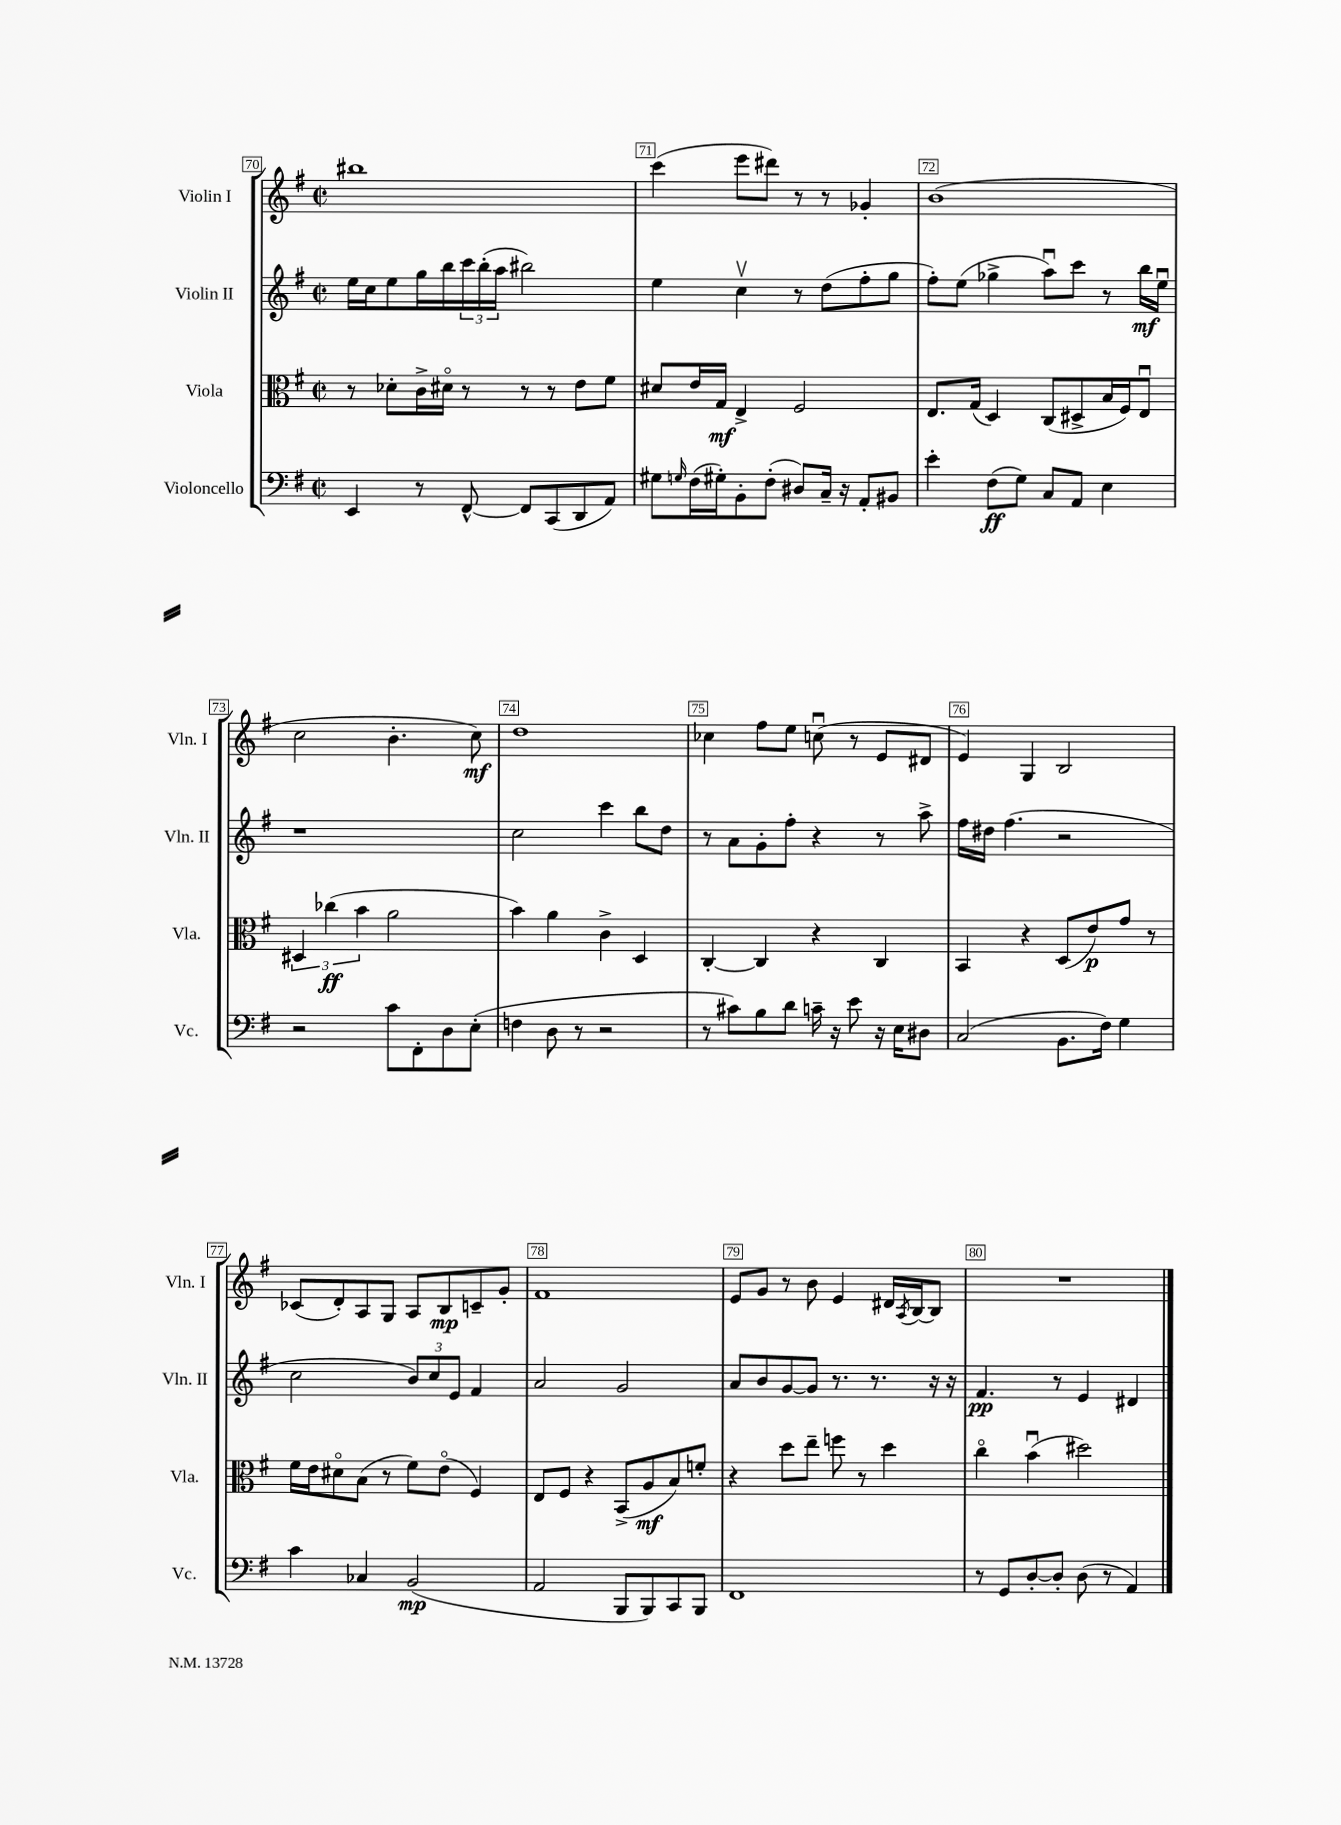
<<
\new StaffGroup <<
\new Staff = "s0" \with { instrumentName = "Violin I" shortInstrumentName = "Vln. I" } {
    \clef treble \key g \major \defaultTimeSignature \time 2/2
    bis''1 |
    c'''4( e'''8 dis'''8) r8 r8 ges'4-. |
    b'1( |
    c''2 b'4.-. c''8\mf) |
    d''1 |
    ces''4 fis''8 e''8 c''8\downbow( r8 e'8 dis'8 |
    e'4) g4 b2 |
    ces'8( d'8-.) a8 g8 a8 b8\mp c'8-- g'8-. |
    fis'1 |
    e'8 g'8 r8 b'8 e'4 dis'16 \acciaccatura { a8 } b16~ b8 |
    R1 \bar "|." |
}
\new Staff = "s1" \with { instrumentName = "Violin II" shortInstrumentName = "Vln. II" } {
    \clef treble \key g \major \defaultTimeSignature \time 2/2
    e''16 c''16 e''8 g''16 b''16 \tuplet 3/2 { c'''16 b''16-.( a''16 } bis''2) |
    e''4 c''4\upbow r8 d''8( fis''8-. g''8 |
    fis''8-.) e''8( ges''4-> a''8\downbow) c'''8 r8 b''16\mf e''16\downbow |
    r1 |
    c''2 c'''4 b''8 d''8 |
    r8 a'8 g'8-. fis''8-. r4 r8 a''8-> |
    fis''16 dis''16 fis''4.( r2 |
    c''2 \tuplet 3/2 { b'8) c''8 e'8 } fis'4 |
    a'2 g'2 |
    a'8 b'8 g'8~ g'8 r8. r8. r16 r16 |
    fis'4.\pp r8 e'4 dis'4 \bar "|." |
}
\new Staff = "s2" \with { instrumentName = "Viola" shortInstrumentName = "Vla." } {
    \clef alto \key g \major \defaultTimeSignature \time 2/2
    r8 des'8-. c'16-> dis'16\flageolet r8 r8 r8 e'8 fis'8 |
    dis'8 e'16 g16\mf e4-> fis2 |
    e8. g16( d4) c8( dis8-> b16 fis16) e8\downbow |
    \tuplet 3/2 { dis4 ces''4\ff( b'4 } a'2 |
    b'4) a'4 c'4-> d4 |
    c4~-. c4 r4 c4 |
    b,4 r4 d8( e'8\p) g'8 r8 |
    fis'16 e'16 dis'8\flageolet b8( r8 fis'8) e'8\flageolet( fis4) |
    e8 fis8 r4 b,8->( a8\mf b8) f'8-. |
    r4 d''8 e''8-- f''8 r8 d''4 |
    c''4\flageolet b'4\downbow( dis''2) \bar "|." |
}
\new Staff = "s3" \with { instrumentName = "Violoncello" shortInstrumentName = "Vc." } {
    \clef bass \key g \major \defaultTimeSignature \time 2/2
    e,4 r8 fis,8~-^ fis,8 c,8( d,8 a,8) |
    gis8 \grace { g16 } fis16( gis16-.) b,8-. fis8-.( dis8) c16-- r16 a,8-. bis,8 |
    e'4-. fis8\ff( g8) c8 a,8 e4 |
    r2 c'8 fis,8-. d8 e8-.( |
    f4 d8 r8 r2 |
    r8 cis'8) b8 d'8 c'16-- r16 e'8 r16 e16 dis8 |
    c2( b,8. fis16) g4 |
    c'4 ces4 b,2\mp( |
    a,2 b,,8 b,,8) c,8 b,,8 |
    fis,1 |
    r8 g,8 d8~-. d8-. d8( r8 a,4) \bar "|." |
}
>>
>>
\layout { \context { \Score currentBarNumber = #70 \override BarNumber.break-visibility = ##(#f #t #t) barNumberVisibility = #all-bar-numbers-visible \override BarNumber.stencil = #(make-stencil-boxer 0.1 0.3 ly:text-interface::print) } }
